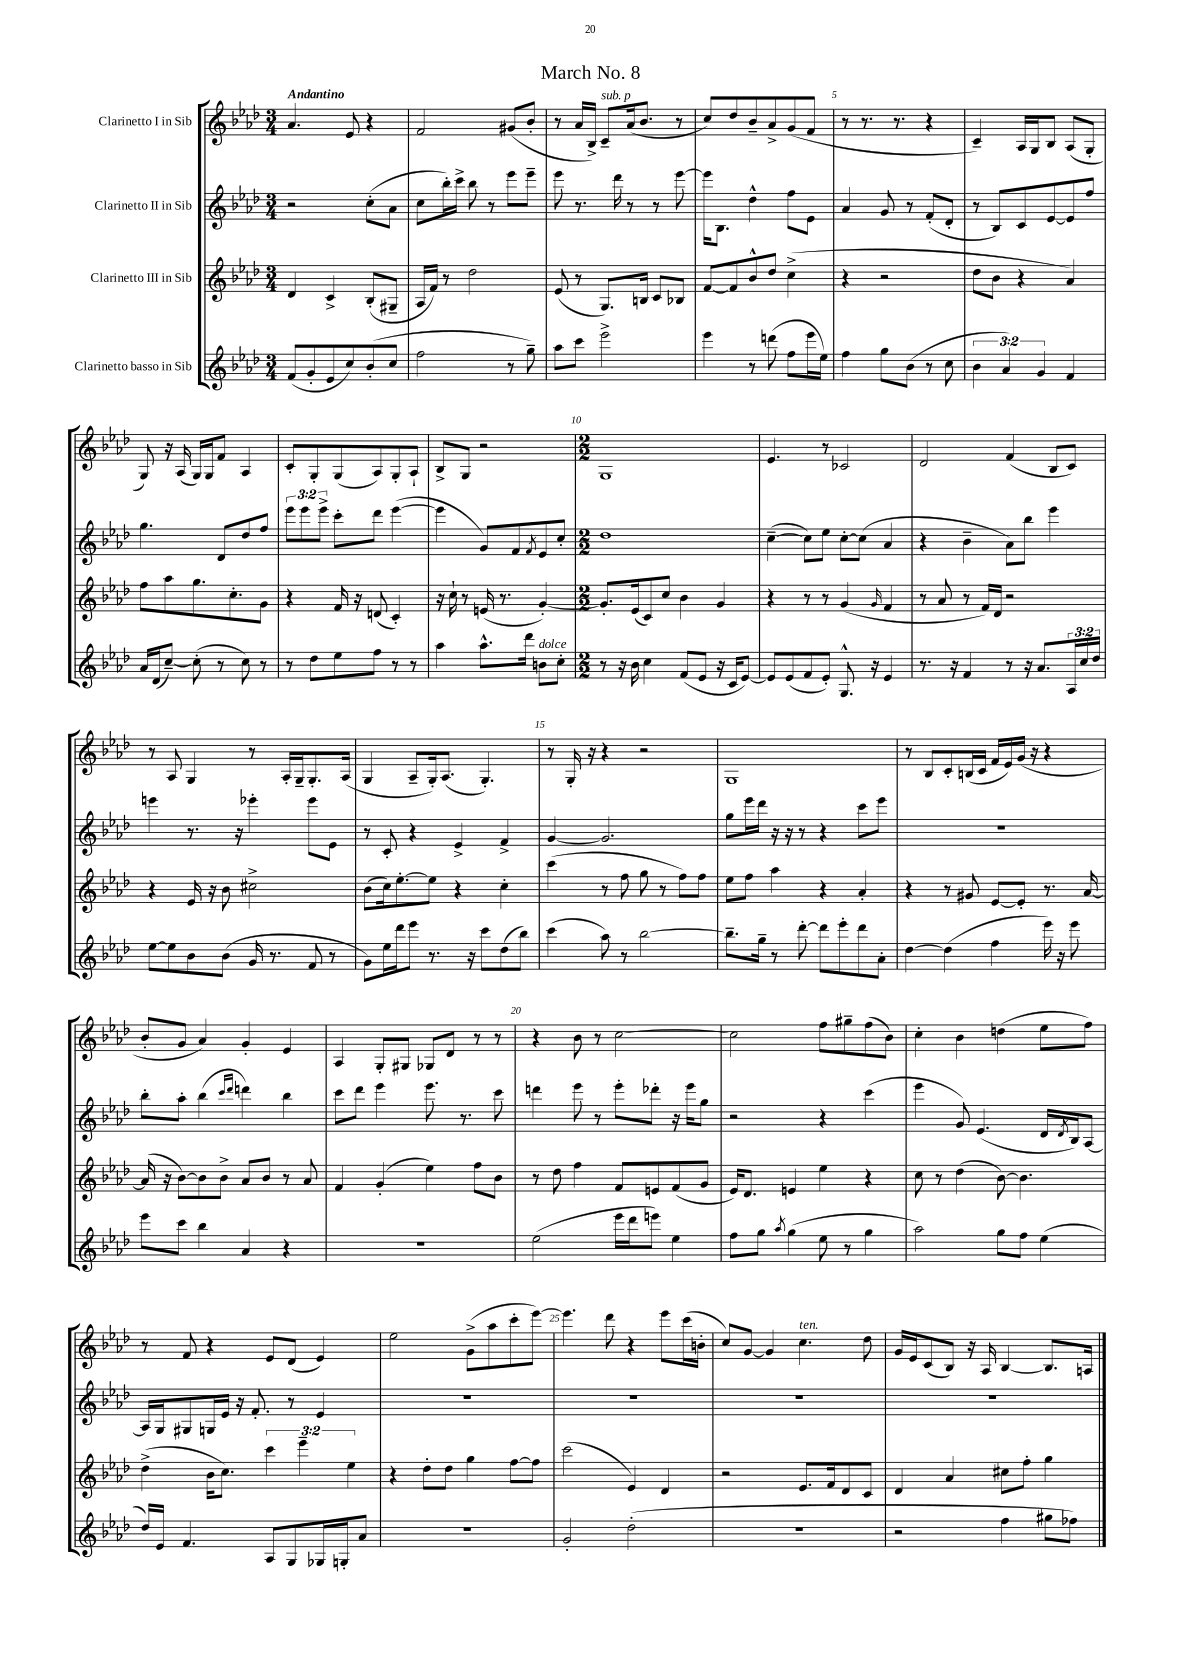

**kern	**kern	**kern	**kern
*part4	*part3	*part2	*part1
*staff4	*staff3	*staff2	*staff1
*I"Clarinetto basso in Sib	*I"Clarinetto III in Sib	*I"Clarinetto II in Sib	*I"Clarinetto I in Sib
*clefG2	*clefG2	*clefG2	*clefG2
*k[b-e-a-d-]	*k[b-e-a-d-]	*k[b-e-a-d-]	*k[b-e-a-d-]
*M3/4	*M3/4	*M3/4	*M3/4
=1	=1	=1	=1
!	!	!	!LO:TX:a:B:t=Andantino
(8f/L	4d-/	2r	4.a-/
8g'/	.	.	.
8e-/	4c^/	.	.
8cc/)	.	.	8e-/
(8b-'/	(8B-'/L	(8cc'\L	4r
8cc/J	8G#X~/J	8a-\J	.
=2	=2	=2	=2
2ff\	16A-/LL	8cc\L	2f/
.	16f/JJ)	.	.
.	8r	16bb-'\L)	.
.	.	16ccc^\JJ	.
.	2dd-\	8bb-\	.
.	.	8r	.
8r	.	8eee-\L	(8g#X/L
8gg~\)	.	8eee-~\J	8b-'/J
=3	=3	=3	=3
8aa-\L	(8e-/	8eee-\	8r
8ccc\J	8r	8.r	16a-/LL
.	.	.	16B-^/JJ)
!	!	!	!LO:TX:a:i:t=sub. p
2eee-^\	8.G/L)	.	8c~/L
.	.	16ddd-\	.
.	.	8r	(16a-/k
.	16Bn/Jk	.	8.b-/J
.	8c/L	8r	.
.	8B-X/J	[8eee-\	8r
=4	=4	=4	=4
4eee-\	[8f/L	16eee-\KL]	8cc/L)
.	.	8.B-\J	.
.	8f/]	.	8dd-/
8r	8b-^^/	4dd-^^\	8b-~/
(8dddn\	8dd-/J	.	8a-^/
8ff\L	(4cc^\	8ff\L	(8g/
16eee-\L	.	8e-\J	8f/J
16ee-\JJ)	.	.	.
=5	=5	=5	=5
4ff\	4r	4a-/	8r
.	.	.	8.r
8gg\L	2r	8g/	.
.	.	.	8.r
(8b-\J	.	8r	.
8r	.	(8f'/L	4r
8cc\	.	8d-'/J	.
=6	=6	=6	=6
6b-\	8dd-\L	8r	4c~/)
.	8b-\J	8B-/L)	.
6a-/)	.	.	.
.	4r	8c/	16A-/LL
.	.	.	16G/J
6g/	.	.	.
.	.	[8e-/	8B-/J
4f/	4a-/)	8e-/]	(8A-/L
.	.	8ff/J	8G'/J
!!LO:LB:g=z
=7	=7	=7	=7
16a-/LL	8ff\L	4.gg\	8G/)
(16d-/J	.	.	.
[8cc~/J)	8aa-\	.	16r
.	.	.	(16A-/
(8cc'\]	8.gg\	.	16G/LL)
.	.	.	16G/J
8r	.	8d-/L	8f/J
.	8.cc'\	.	.
8cc\)	.	8dd-/	4A-/
8r	8g\J	8ff/J	.
=8	=8	=8	=8
8r	4r	12eee-\L	8c'/L
.	.	12eee-\	.
8dd-\L	.	.	8G'/
.	.	12eee-^\J	.
8ee-\	16f/	8ccc'\L	(8G/
.	16r	.	.
8ff\J	(8dn/	8ddd-\J	8A-/)
8r	4c'/)	([4eee-\	8G'/
8r	.	.	8A-`/J
=9	=9	=9	=9
4aa-\	16r	4eee-\]	8B-^/L
.	16cc`\	.	.
.	8r	.	8G/J
8.aa-^^\L	(16en/	8g/L)	2r
.	8.r	.	.
.	.	8f/	.
16ddd-\Jk	.	.	.
.	.	8qf/	.
!LO:TX:a:i:t=dolce	!	!	!
8bn\L	[4g'/)	8e-/	.
8cc'\J	.	8cc'/J	.
=10	=10	=10	=10
*M2/2	*M2/2	*M2/2	*M2/2
8r	8.g'/L]	1dd-	1G
16r	.	.	.
16b-\	(16e-/k	.	.
4cc\	8c/)	.	.
.	8cc/J	.	.
(8f/L	4b-\	.	.
8e-/J	.	.	.
16r	4g/	.	.
16c/KL	.	.	.
[8e-/J)	.	.	.
=11	=11	=11	=11
8e-/L]	4r	([4cc~\	4.e-/
(8e-/	.	.	.
8f/	8r	8cc\L])	.
8e-'/J)	8r	8ee-\J	8r
8.G^^/	(4g/	[8cc'\L	2c-X/
.	.	(8cc\J]	.
16r	.	.	.
.	16qqg/	.	.
4e-/	4f/	4a-/	.
=12	=12	=12	=12
8.r	8r	4r	2d-/
.	8a-/	.	.
16r	.	.	.
4f/	8r	4b-~\	.
.	16f/LL)	.	.
.	16d-/JJ	.	.
8r	2r	8a-\L)	(4f/
16r	.	8bb-\J	.
8.a-/L	.	.	.
.	.	4eee-\	8B-/L
24A-/L	.	.	8c/J)
24cc/	.	.	.
24dd-/JJ	.	.	.
!!LO:LB:g=z
=13	=13	=13	=13
[8ee-\L	4r	4eeen\	8r
8ee-\]	.	.	8A-/
8b-\	16e-/	8.r	4G/
.	16r	.	.
(8b-\J	8b-\	.	.
.	.	16r	.
16g/	2cc#X^\	4eee-X'\	8r
8.r	.	.	.
.	.	.	16A-'/LL
.	.	.	16G~/J
8f/	.	8eee-\L	8.G'/
8r	.	8e-\J	.
.	.	.	(16A-/Jk
=14	=14	=14	=14
8g\L)	(8b-\L	8r	4G/
16ee-\L	16cc\k)	8c'/	.
16ddd-\J	[8.ee-'\	.	.
8eee-\J	.	4r	8A-~/L
8.r	8ee-\J]	.	16G'/k)
.	.	.	(8.A-/J
.	4r	4e-^/	.
16r	.	.	.
8ccc\L	.	.	4.G'/)
(8dd-\	4cc'\	4f^/	.
8bb-\J)	.	.	.
=15	=15	=15	=15
(4ccc\	(4ccc\	[4g/	8r
.	.	.	16G'/
.	.	.	16r
8aa-\)	8r	2.g/]	4r
8r	8ff\	.	.
[2bb-\	8gg\	.	2r
.	8r	.	.
.	8ff\L)	.	.
.	8ff\J	.	.
=16	=16	=16	=16
8.bb-~\L]	8ee-\L	8gg\L	1G
.	8ff\J	16eee-\L	.
16gg~\Jk	.	16ddd-\JJ	.
8r	4aa-\	16r	.
.	.	16r	.
[8ddd-'\	.	8r	.
8ddd-\L]	4r	4r	.
8eee-'\	.	.	.
8ddd-\	4a-'/	8ccc\L	.
8a-'\J	.	8eee-\J	.
=17	=17	=17	=17
[4dd-\	4r	1r	8r
.	.	.	8B-/L
(4dd-\]	8r	.	8c'/
.	8g#X/	.	(16Bn/L
.	.	.	16c/JJ
4ff\	[8e-/L	.	16f/LL
.	.	.	16e-/)
.	8e-'/J]	.	(16g/JJ
.	.	.	16r
16eee-\)	8.r	.	4r
16r	.	.	.
8eee-\	.	.	.
.	[16a-/	.	.
!!LO:LB:g=z
=18	=18	=18	=18
8eee-\L	(16a-/]	8bb-'\L	8b-'/L
.	16r	.	.
8ccc\J	[8b-\L)	8aa-'\J	8g/J
4bb-\	8b-\]	(4bb-\	4a-/)
.	8b-^\J	.	.
.	.	16qqccc/LL	.
.	.	16qqddd-/JJ	.
4a-/	8a-/L	4dddn\)	4g'/
.	8b-/J	.	.
4r	8r	4bb-\	4e-/
.	8a-/	.	.
=19	=19	=19	=19
1r	4f/	8ccc\L	4A-/
.	.	8ddd-\J	.
.	(4g'/	4eee-\	8G'/L
.	.	.	8G#X/J
.	4ee-\)	8.eee-\	8G-X/L
.	.	.	8d-/J
.	.	8.r	.
.	8ff\L	.	8r
.	8b-\J	8ccc\	8r
=20	=20	=20	=20
(2ee-\	8r	4dddn\	4r
.	8dd-\	.	.
.	4ff\	8eee-\	8b-\
.	.	8r	8r
16eee-\LL	8f/L	8eee-'\L	[2cc\
16ddd-\J	.	.	.
8eeen\J)	8en/	8ddd-X'\J	.
4ee-\	(8f/	16r	.
.	.	16eee-\KL	.
.	8g/J	8gg\J	.
=21	=21	=21	=21
8ff\L	16e-/KL)	2r	2cc\]
.	8.d-/J	.	.
8gg\J	.	.	.
8qaa-/	.	.	.
(4gg\	4en/	.	.
8ee-\	4ee-\	4r	8ff\L
8r	.	.	8gg#X~\
4gg\	4r	(4ccc\	(8ff\
.	.	.	8b-\J)
=22	=22	=22	=22
2aa-\)	8cc\	4eee-\	4cc'\
.	8r	.	.
.	(4dd-\	8g/)	4b-\
.	.	(4.e-/	.
8gg\L	[8b-\)	.	(4ddn\
8ff\J	4.b-\]	.	.
(4ee-\	.	16d-/LL	8ee-\L
.	.	8qd-/	.
.	.	16B-/J)	.
.	.	[8A-/J	8ff\J)
!!LO:LB:g=z
=23	=23	=23	=23
16dd-/LL)	(4dd-^\	16A-/LL]	8r
16e-/JJ	.	16G/J	.
4.f/	.	8G#X/	8f/
.	16b-\KL	16Gn/L	4r
.	8.cc\J)	16e-/JJ	.
.	.	16r	.
.	.	8.f'/	.
8A-/L	6ccc\	.	8e-/L
8G/	.	8r	(8d-/J
.	6eee-~\	.	.
16G-X/L	.	4e-/	4e-/)
16Gn'/J	.	.	.
.	6ee-\	.	.
8a-/J	.	.	.
=24	=24	=24	=24
1r	4r	1r	2ee-\
.	8dd-'\L	.	.
.	8dd-\J	.	.
.	4gg\	.	(8g^\L
.	.	.	8aa-\
.	[8ff\L	.	8ccc'\
.	8ff\J]	.	[8eee-\J)
=25	=25	=25	=25
2g'/	(2ccc\	1r	4.eee-\]
.	.	.	8ddd-\
(2dd-'\	4e-/)	.	4r
.	4d-/	.	8eee-\L
.	.	.	(16ccc\L
.	.	.	16bn'\JJ
=26	=26	=26	=26
1r	2r	1r	8cc/L)
.	.	.	[8g/J
.	.	.	4g/]
!	!	!	!LO:TX:a:i:t=ten.
.	8.e-/L	.	4.cc\
.	16f/k	.	.
.	8d-/	.	.
.	8c/J	.	8dd-\
=27	=27	=27	=27
2r	4d-/	1r	16g/LL
.	.	.	16e-/J
.	.	.	(8c/
.	4a-/	.	8B-/J)
.	.	.	16r
.	.	.	16A-/
4ff\	8cc#X\L	.	[4B-/
.	8ff'\J	.	.
8gg#X\L	4gg\	.	8.B-/L]
8ff-X\J)	.	.	.
.	.	.	16An/Jk
==	==	==	==
*-	*-	*-	*-
